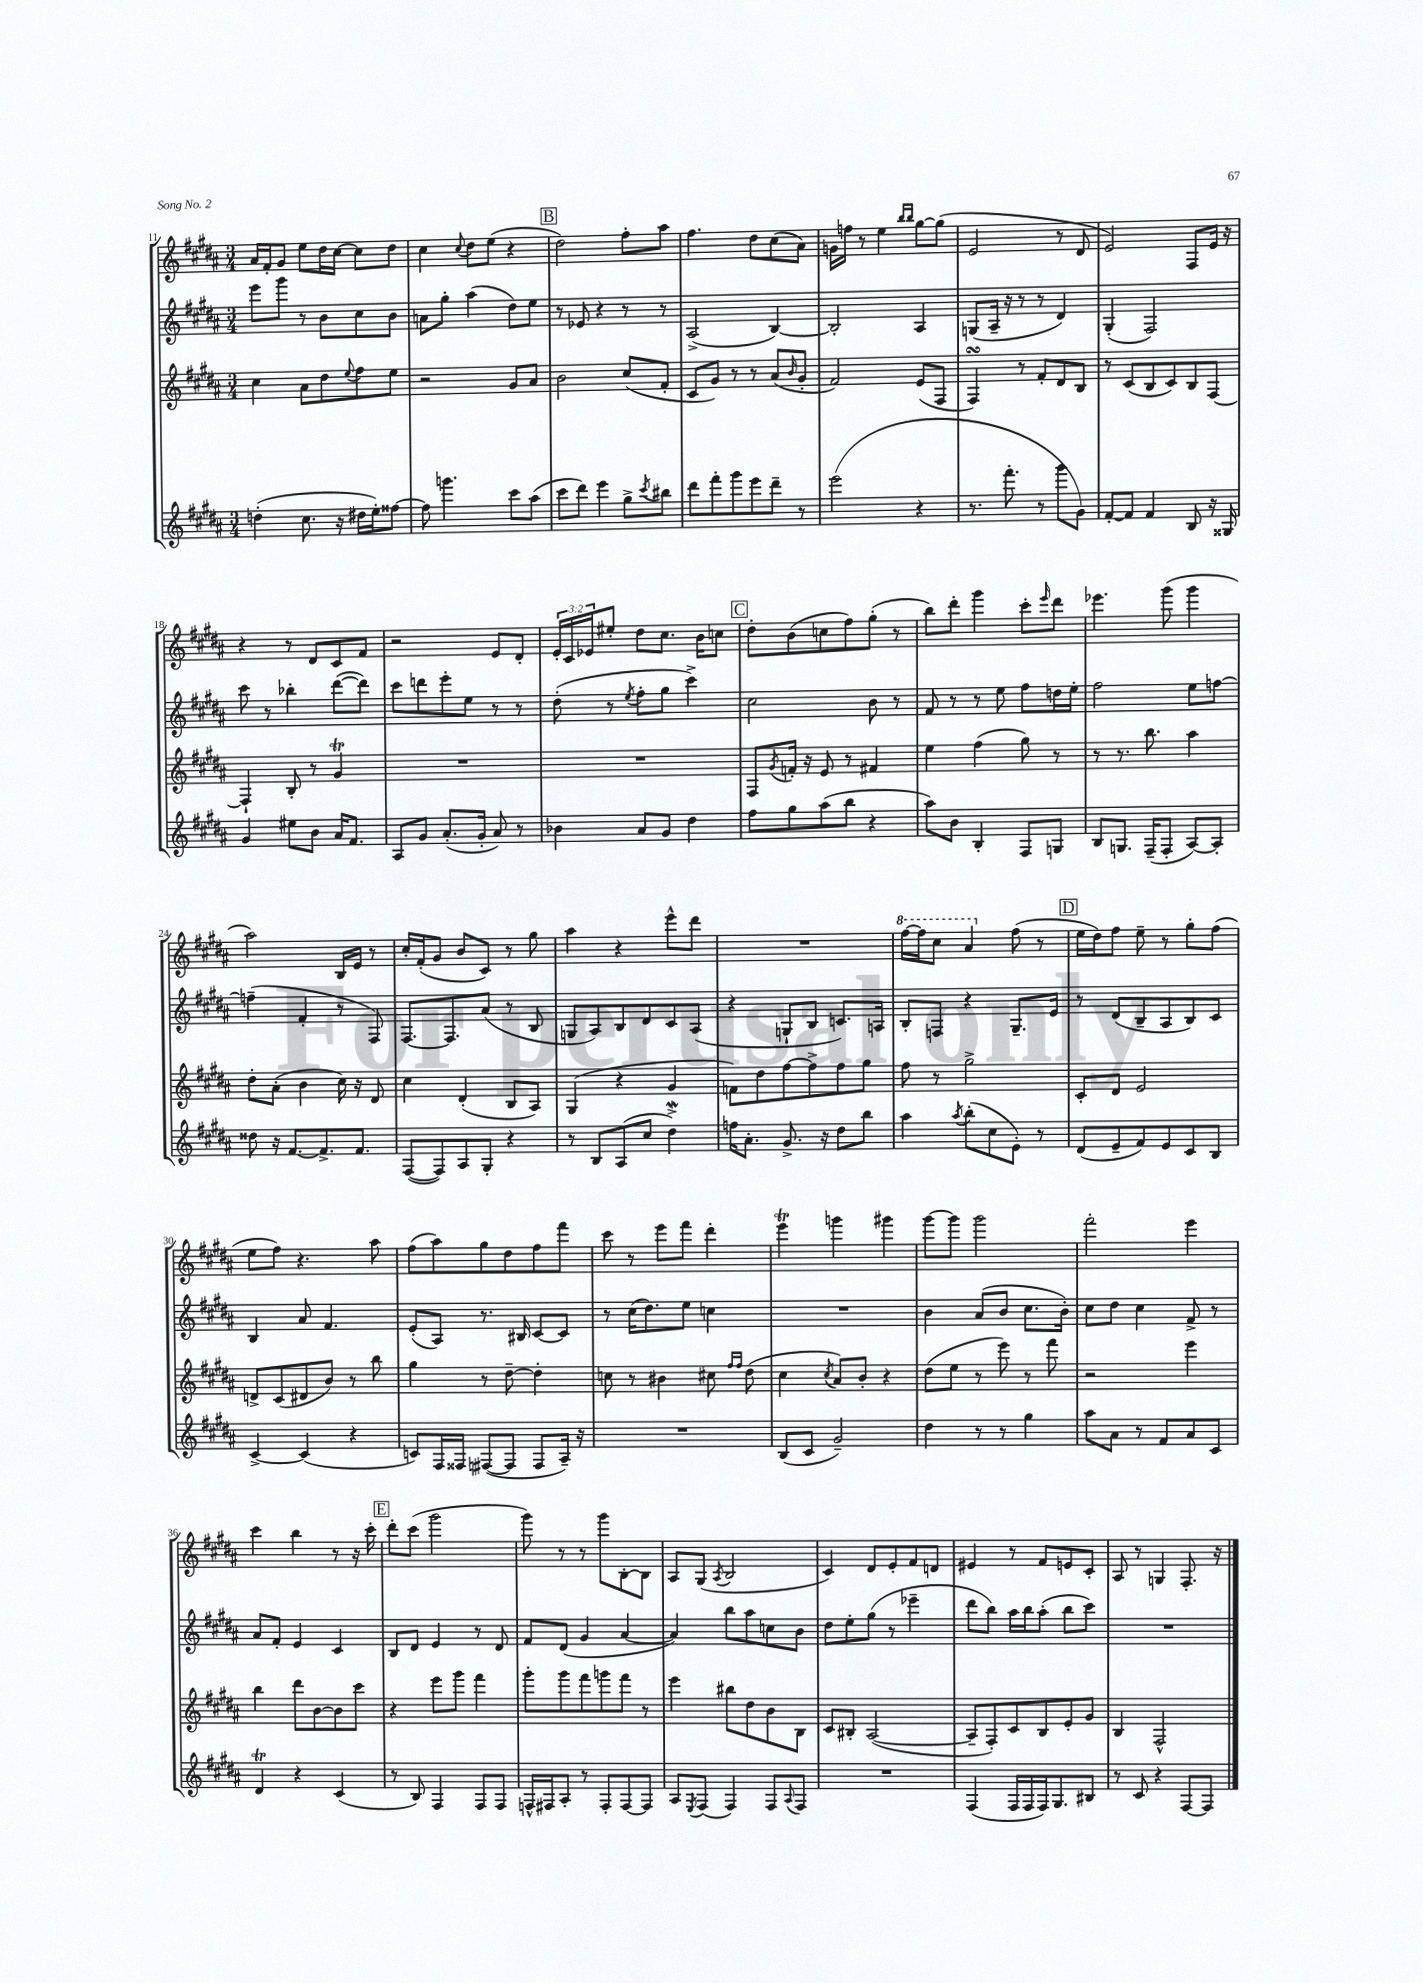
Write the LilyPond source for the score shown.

<<
\new StaffGroup <<
\new Staff = "s0" {
    \clef treble \key b \major \numericTimeSignature \time 3/4 \override Staff.TupletNumber.text = #tuplet-number::calc-fraction-text
    ais'16 fis'16-. gis'8 e''8 dis''16 cis''16~ cis''8 dis''8 |
    cis''4 \appoggiatura { cis''8 } dis''8 e''8( r4 |
    \mark \markup { \box "B" } dis''2) fis''8-. ais''8 |
    fis''4. dis''8 cis''8( ais'8) |
    g'16 f''16 r8 e''4 \grace { b''16 b''16 } gis''8~ gis''8( |
    e'2 r8 dis'8 |
    e'2) fis8 e'16 r16 |
    r4 r8 dis'8 cis'8 fis'8 |
    r2 e'8 dis'8-. |
    \tuplet 3/2 { e'16-. cis'16 ees'16 } eis''8-. dis''8 cis''8. b'16 c''8 |
    \mark \markup { \box "C" } dis''8-. b'8( c''8 fis''8) gis''8-.( r8 |
    b''8) dis'''8-. gis'''4 cis'''8-. \grace { e'''16 } dis'''8 |
    ees'''4. gis'''8( gis'''4 |
    ais''2) b16 e'16 r8 |
    cis''16-. fis'16-.( gis'8 b'8 cis'8) r8 gis''8 |
    ais''4 r4 e'''8-^ dis'''8 |
    R2. |
    \ottava #1 fis'''16~ fis'''16 cis'''8 ais''4 \ottava #0 fis''8( r8 |
    \mark \markup { \box "D" } e''16 dis''16) fis''8 e''8-- r8 gis''8-. fis''8( |
    e''8 fis''8) r4. ais''8 |
    fis''8( ais''8) gis''8 dis''8 fis''8 fis'''8 |
    cis'''8 r8 e'''8 fis'''8 dis'''4-. |
    e'''4\trill g'''4 gis'''4 |
    gis'''8~ gis'''8 gis'''2 |
    fis'''2-. e'''4 |
    cis'''4 b''4 r8 r16 cis'''16-. |
    \mark \markup { \box "E" } dis'''8-. cis'''8( gis'''2 |
    gis'''8) r8 r8 gis'''8 b8~-. b8 |
    ais8 gis8( \acciaccatura { ais8 } b2 |
    cis'4) dis'8 e'8-. fis'8 d'8 |
    eis'4 r8 fis'8 e'8 cis'8-. |
    ais8 r8 g4 fis8.-. r16 \bar "|." |
}
\new Staff = "s1" {
    \clef treble \key b \major \numericTimeSignature \time 3/4
    e'''8 gis'''8 r8 b'8 cis''8 b'8 |
    a'8 gis''8-. ais''4( dis''8) e''8 |
    \mark \markup { \box "B" } r8 ees'8 r4 r8 r8 |
    ais2->( b4~) |
    b2-. ais4 |
    g8( ais16-- r16 r8 r8 dis'4) |
    gis4-.( fis2) |
    cis'''8 r8 bes''4-. dis'''8~( dis'''8) |
    cis'''8 d'''8 e'''8-. e''8 r8 r8 |
    dis''8-.( r8 \acciaccatura { e''8 } fis''8-. gis''8 cis'''4->) |
    \mark \markup { \box "C" } cis''2 b'8 r8 |
    fis'8 r8 r8 e''8 fis''8 d''16 e''16-. |
    fis''2 e''8 f''8~ |
    f''4--( fis'4-. r8 fis8) |
    fis8.~ fis8. ais'8( r8 b8 |
    g8 ais8) b8 dis'8 cis'8 ais8( |
    r4 g8-! b8 c'8.) a16 |
    b8-. f8 r4 gis8.-- e'16 |
    \mark \markup { \box "D" } r8 dis'8( b8-- ais8 b8) cis'8 |
    b4 ais'8 fis'4. |
    e'8-.( ais8) r8. bis16 cis'8~ cis'8 |
    r8 cis''16( dis''8.) e''8 c''4 |
    R2. |
    b'4 ais'8( b'8 cis''8. b'16-.) |
    cis''8 dis''8 cis''4 fis'8-> r8 |
    ais'8 fis'8-. e'4 cis'4 |
    \mark \markup { \box "E" } b8 dis'8 e'4 r8 dis'8 |
    fis'8 dis'8( gis'4 ais'4~ |
    ais'4) b''8 ais''8 c''8 b'8 |
    dis''8 e''8-. gis''8( r8 ees'''4-- |
    dis'''8 b''8) ais''16 b''16 ais''8-.( b''8 cis'''8) |
    R2. \bar "|." |
}
\new Staff = "s2" {
    \clef treble \key b \major \numericTimeSignature \time 3/4
    cis''4 ais'8 dis''8 \appoggiatura { e''8 } fis''8 e''8 |
    r2 gis'8 ais'8 |
    \mark \markup { \box "B" } b'2 cis''8( fis'8-. |
    cis'8 gis'8) r8 r8 ais'8( \grace { b'16 } gis'8-. |
    fis'2) e'8( fis8 |
    fis4\turn) r8 fis'8-. dis'8 b8 |
    r8 cis'8( b8 cis'8) b8 fis8~ |
    fis4-! b8-. r8 gis'4\trill |
    R2. |
    R2. |
    \mark \markup { \box "C" } fis8 \acciaccatura { gis'8 } f'16-. r16 e'8 r8 fis'4 |
    e''4 fis''4( gis''8) r8 |
    r8 r8. b''8. ais''4 |
    dis''8-. ais'8-.( b'4 cis''16) r16 dis'8 |
    cis''4 dis'4-.( b8 ais8) |
    gis4( r4 gis'4 |
    f'8) dis''8 fis''8~ fis''8-> fis''8 gis''8 |
    fis''8 r8 gis''2-> |
    \mark \markup { \box "D" } cis'8-. dis'8 e'2 |
    d'8-> cis'8( dis'8 b'8) r8 b''8 |
    gis''4 r8 dis''8~-- dis''4-. |
    c''8 r8 bis'4 cis''8 \grace { fis''16 fis''16 } dis''8( |
    cis''4 \acciaccatura { cis''8 } ais'8) b'8-. r4 |
    dis''8( e''8 r8 e'''8) r8 fis'''8 |
    r2 e'''4 |
    b''4 dis'''8 b'8~ b'8 cis'''8 |
    \mark \markup { \box "E" } r4 e'''8 gis'''8 fis'''4 |
    gis'''8-. gis'''8 fis'''8 g'''8 fis'''8 r8 |
    e'''4 bis''8 dis''8 b'8 b8 |
    cis'8 bis8-. ais2~( |
    ais8-- fis8-.) cis'8 b8 e'8-. gis'8 |
    b4 fis2-^ \bar "|." |
}
\new Staff = "s3" {
    \clef treble \key b \major \numericTimeSignature \time 3/4
    d''4-.( cis''8. r16 dis''16 e''16-.) fisis''8~ |
    fisis''8 g'''4. cis'''8 ais''8( |
    \mark \markup { \box "B" } cis'''8 dis'''8) e'''4 gis''8-> \acciaccatura { cis'''8 } bis''8 |
    dis'''8 fis'''8-. gis'''8 e'''8 dis'''8-- r8 |
    e'''2( r4 |
    r8. fis'''8.-. r8 gis'''8 gis'8) |
    fis'8~-. fis'8 fis'4 b8 r16 gisis16 |
    gis'4 eis''8 b'8 ais'16 fis'8. |
    ais8 gis'8 ais'8.-.( gis'16-. ais'8) r8 |
    bes'4 ais'8 gis'8 dis''4 |
    \mark \markup { \box "C" } fis''8 gis''8 ais''8( b''8 r4 |
    ais''8) b'8 b4-. fis8 g8 |
    b8 g8. fis16--( fis8-. ais8~) ais8-. |
    disis''8 r16 fis'8.~ fis'8.-> fis'8. |
    fis8~( fis8) ais8 gis8-. r4 |
    r8 b8 ais8( cis''8 dis''4->\mordent) |
    f''16 ais'8.-. gis'8.-> r16 dis''8 b''8 |
    ais''4 \acciaccatura { ais''8 } b''8-.( cis''8 e'8-.) r8 |
    \mark \markup { \box "D" } dis'8( e'8-- fis'8) e'8 cis'8 b8 |
    cis'4~-> cis'4( r4 |
    c'8) fis16 fisis16 fis8~( fis8 fis8 ais16--) r16 |
    R2. |
    b8( cis'8 gis'2--) |
    dis''4 r8 r8 gis''4 |
    ais''8 ais'8 r8 fis'8 ais'8 cis'8 |
    dis'4\trill r4 cis'4( |
    \mark \markup { \box "E" } r8 b8) fis4 fis8 fis8 |
    f16-^ fis16 ais8-. r8 fis8-. fis8~ fis8 |
    ais8 \acciaccatura { e8 } fis8( fis4) fis8 \appoggiatura { ais8 } fis8 |
    R2. |
    fis4( fis16 fis16 fis16) gis8. bis8 |
    r8 cis'8 r4 fis8~ fis8 \bar "|." |
}
>>
>>
\layout { \context { \Score currentBarNumber = #11 } }
